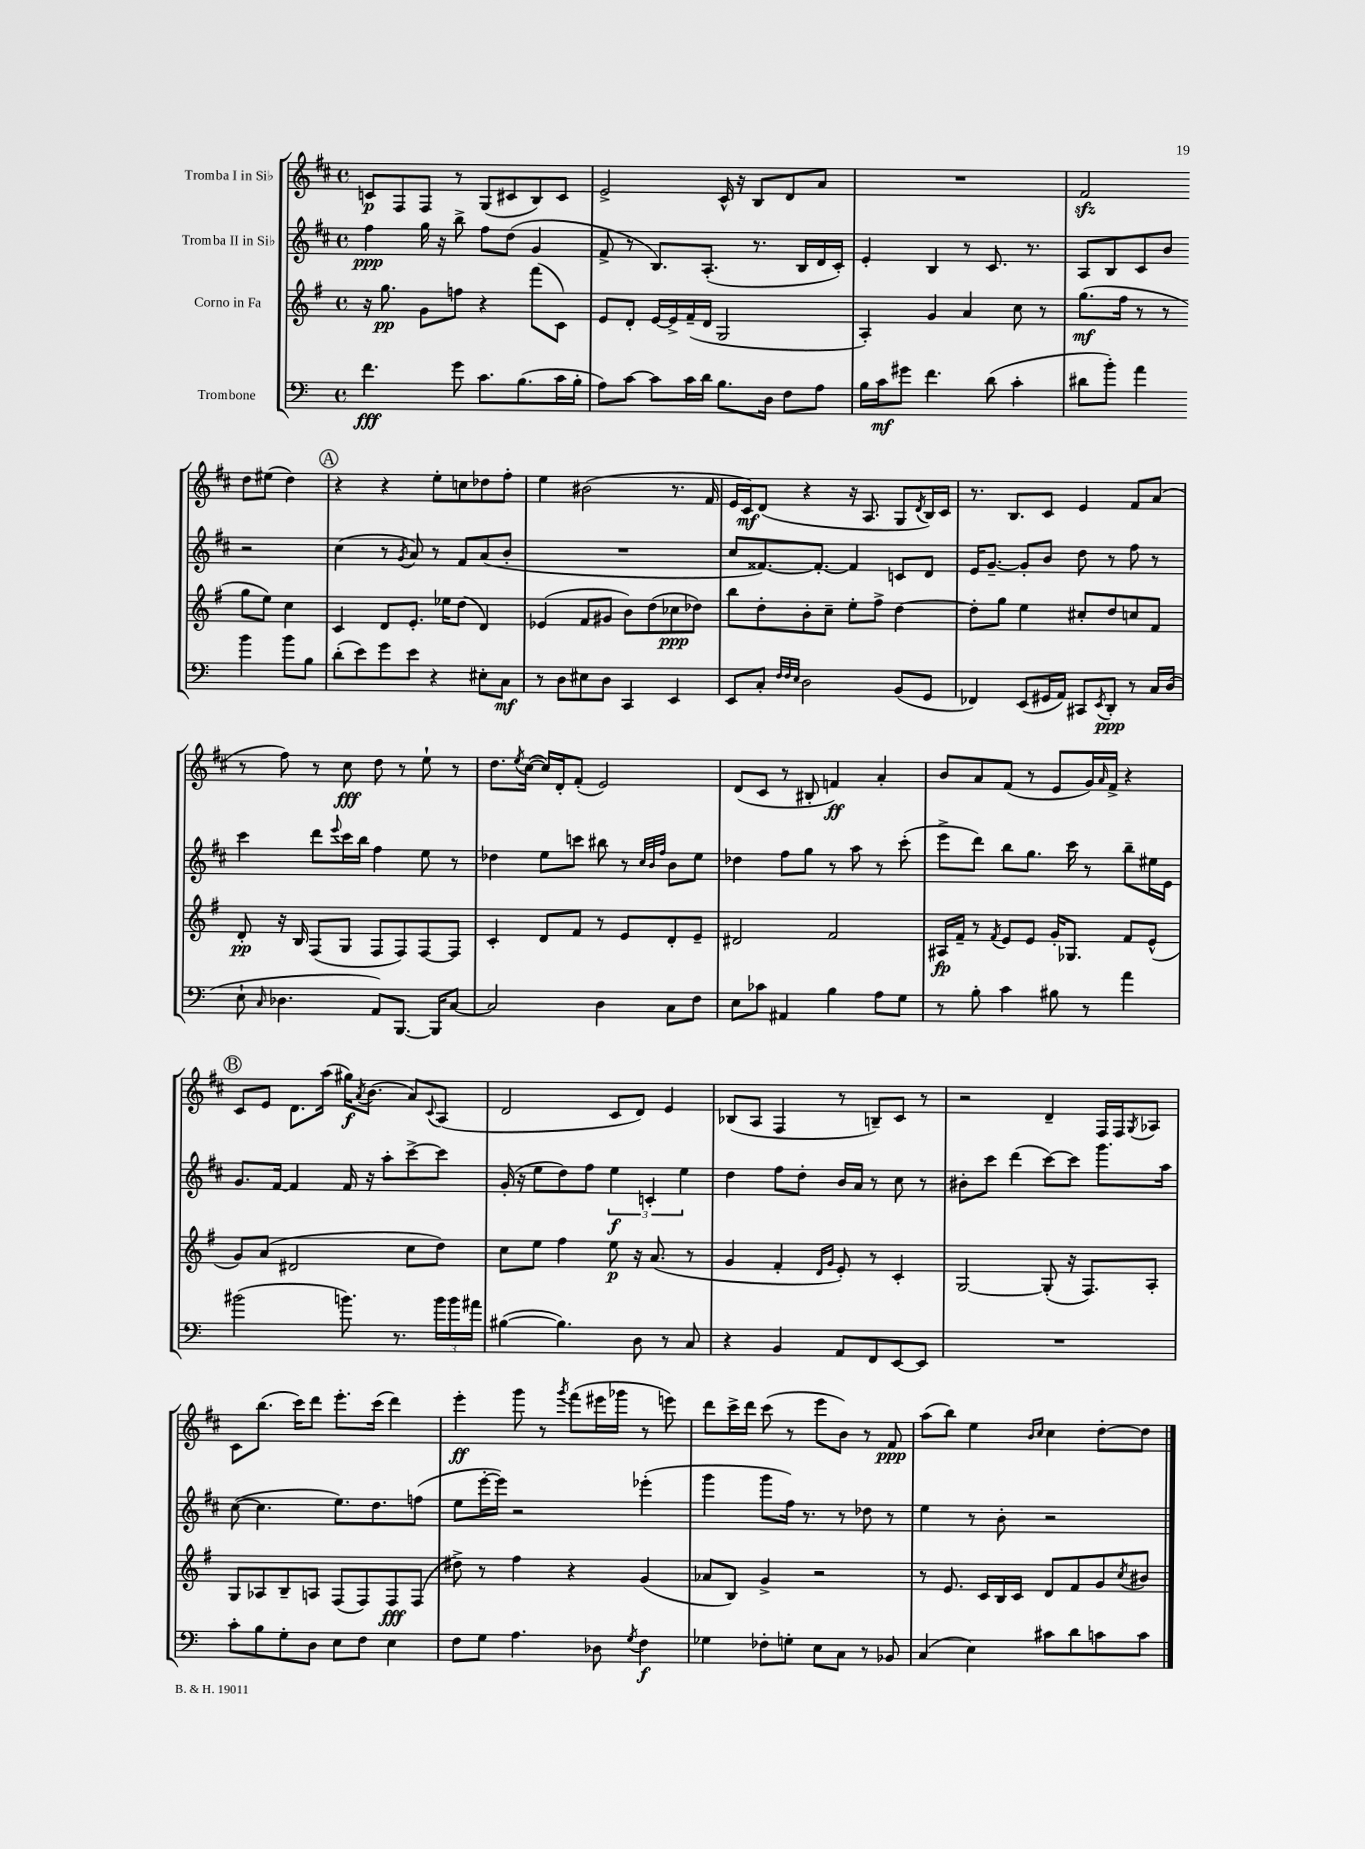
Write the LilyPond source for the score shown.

<<
\new StaffGroup <<
\new Staff = "s0" \with { instrumentName = "Tromba I in Sib" } {
    \clef treble \key d \major \defaultTimeSignature \time 4/4
    c'8\p fis8 fis8 r8 g8( cis'8 b8) cis'8 |
    e'2-> cis'16-^ r16 b8 d'8 a'8 |
    R1 |
    fis'2\sfz d''8 eis''8( d''4) |
    \mark \markup { \circle "A" } r4 r4 e''8-. c''8 des''8 fis''8-. |
    e''4 bis'2( r8. fis'16 |
    e'16 cis'16\mf) d'8( r4 r16 a8. g8 \acciaccatura { d'8 } b16) cis'16 |
    r8. b8. cis'8 e'4 fis'8 a'8( |
    r8 fis''8) r8 cis''8\fff d''8 r8 e''8-! r8 |
    d''8. \acciaccatura { e''8 } cis''16~( cis''16) d'16-. fis'8-.( e'2) |
    d'8( cis'8 r8 bis8-. f'4\ff) a'4-. |
    b'8 a'8 fis'8( r8 e'8 g'16) \grace { a'16 } fis'16-> r4 |
    \mark \markup { \circle "B" } cis'8 e'8 d'8. a''16( gis''16\f) \acciaccatura { a'8 } b'8.( a'8) \appoggiatura { cis'8 } a8( |
    d'2 cis'8 d'8) e'4 |
    bes8( a8 fis4 r8 b8--) cis'8 r8 |
    r2 d'4-- fis16 fis16 \acciaccatura { g8 } aes8 |
    cis'8 b''8.( cis'''16) d'''8 e'''8.-. cis'''16( d'''4) |
    e'''4-.\ff g'''8 r8 \acciaccatura { g'''8 } fis'''8( eis'''16 ges'''16 r8 e'''8) |
    d'''8 cis'''16-> d'''16 cis'''8( r8 e'''8 b'8) r8 fis'8\ppp |
    a''8( b''8) e''4 \grace { b'16 cis''16 } cis''4 d''8~-. d''8 \bar "|." |
}
\new Staff = "s1" \with { instrumentName = "Tromba II in Sib" } {
    \clef treble \key d \major \defaultTimeSignature \time 4/4
    fis''4\ppp g''16 r16 b''8-> fis''8 d''8( g'4 |
    fis'8-> r8 b8.) a8.-.( r8. b16 d'16 cis'16-.) |
    e'4-. b4 r8 cis'8. r8. |
    a8 b8 cis'8 b'8 r2 |
    \mark \markup { \circle "A" } cis''4( r8 \acciaccatura { g'8 } a'8) r8 fis'8 a'8( b'8-. |
    R1 |
    cis''8 fisis'8.~) fisis'8.~-. fisis'4 c'8 d'8 |
    e'16 g'8.~-- g'8-. b'8 d''8 r8 fis''8 r8 |
    cis'''4 d'''8 \appoggiatura { e'''8 } cis'''16 b''16 fis''4 e''8 r8 |
    des''4 e''8 c'''8 bis''8 r8 \grace { cis''32 b'32 fis''32 } b'8 e''8 |
    des''4 fis''8 g''8 r8 a''8 r8 cis'''8-.( |
    e'''8-> d'''8) b''8 g''8. cis'''16 r8 b''8-- eis''16 e'16 |
    \mark \markup { \circle "B" } g'8. fis'16~ fis'4 fis'16 r16 a''8-. cis'''8~-> cis'''8 |
    g'16-.( r16 e''8 d''8) fis''8 \tuplet 3/2 { e''4\f c'4-. e''4 } |
    d''4 fis''8 d''8-. b'16 a'16 r8 cis''8 r8 |
    bis'8-. cis'''8 d'''4( cis'''8~) cis'''8 g'''8. a''16 |
    cis''8~( cis''4. e''8.) d''8. f''8( |
    e''8 e'''16~-. e'''16) r2 ees'''4-.( |
    g'''4 g'''8 fis''16) r8. r8 des''8 r8 |
    e''4 r8 b'8-. r2 \bar "|." |
}
\new Staff = "s2" \with { instrumentName = "Corno in Fa" } {
    \clef treble \key g \major \defaultTimeSignature \time 4/4
    r16 g''8.\pp g'8 f''8 r4 fis'''8( c'8) |
    e'8 d'8-. e'16~ e'16-> fis'16--( d'16 g2 |
    a4-.) g'4 a'4 c''8 r8 |
    g''8.\mf( fis''16 r8 r8 g''8 e''8) c''4 |
    \mark \markup { \circle "A" } c'4 d'8 e'8.-. ees''16 d''8( d'4) |
    ees'4( fis'8 gis'8 b'8) d''8( ces''8\ppp des''8) |
    b''8 d''8-. b'8-. c''8-- e''8-. fis''8-> d''4~ |
    d''8-. g''8 e''4 cis''8-. d''8 c''8 fis'8 |
    d'8-.\pp r16 b16 fis8( g8 fis8 fis8) fis8~ fis8 |
    c'4-. d'8 fis'8 r8 e'8 d'8-. e'8-- |
    dis'2 fis'2 |
    ais16\fp fis'16-- r8 \acciaccatura { fis'8 } e'8 e'8 g'16-. ges8. fis'8 e'8-^( |
    \mark \markup { \circle "B" } g'8) a'8( dis'2 c''8 d''8) |
    c''8 e''8 fis''4 e''8\p r16 a'8.( r8 |
    g'4 fis'4-. \grace { d'16 g'16 } e'8-.) r8 c'4-. |
    g2~ g8-.( r16 fis8.) a8-. |
    g8 aes8 b8-- a8 fis8( fis8) fis8\fff fis8( |
    dis''8->) r8 fis''4 r4 g'4( |
    aes'8 b8) g'4-> r2 |
    r8 e'8. c'16 b16 c'16 d'8 fis'8 g'8 \acciaccatura { c''8 } bis'8 \bar "|." |
}
\new Staff = "s3" \with { instrumentName = "Trombone" } {
    \clef bass \key c \major \defaultTimeSignature \time 4/4
    f'4.\fff g'8 c'8. b8.( c'16 b16-. |
    a8) c'8~ c'8 c'16 d'16 b8. d16 f8 a8 |
    b16 c'16\mf gis'8 f'4. d'8( c'4-. |
    dis'8 b'8-.) a'4 b'4 b'8 b8 |
    \mark \markup { \circle "A" } d'8-.( e'8) g'8 e'8 r4 eis8-. c8\mf |
    r8 d8 eis8 d8 c,4 e,4 |
    e,8 c8-. \grace { f32 f32 e32 } d2 b,8( g,8 |
    fes,4) e,8( gis,16 a,16) cis,8 \acciaccatura { e,8 } d,8-.\ppp r8 c16 d16( |
    e8-! \grace { c16 } des4. a,8) b,,8.~ b,,16 c8~ |
    c2 d4 c8 f8 |
    e8 ces'8 ais,4 b4 a8 g8 |
    r8 b8-. c'4 bis8 r8 a'4 |
    \mark \markup { \circle "B" } bis'2( b'8.) r8. \tuplet 3/2 { b'16 b'16 ais'16 } |
    bis4~( bis4.) d8 r8 c8 |
    r4 b,4 a,8 f,8 e,8~ e,8 |
    R1 |
    c'8-. b8 g8-. d8 e8 f8 e4 |
    f8 g8 a4. des8 \acciaccatura { g8 } f4\f |
    ges4 fes8-. g8-. e8 c8 r8 bes,8 |
    c4( e4) cis'8 d'8 c'8 c'8 \bar "|." |
}
>>
>>
\layout { \context { \Score \remove "Bar_number_engraver" } }
